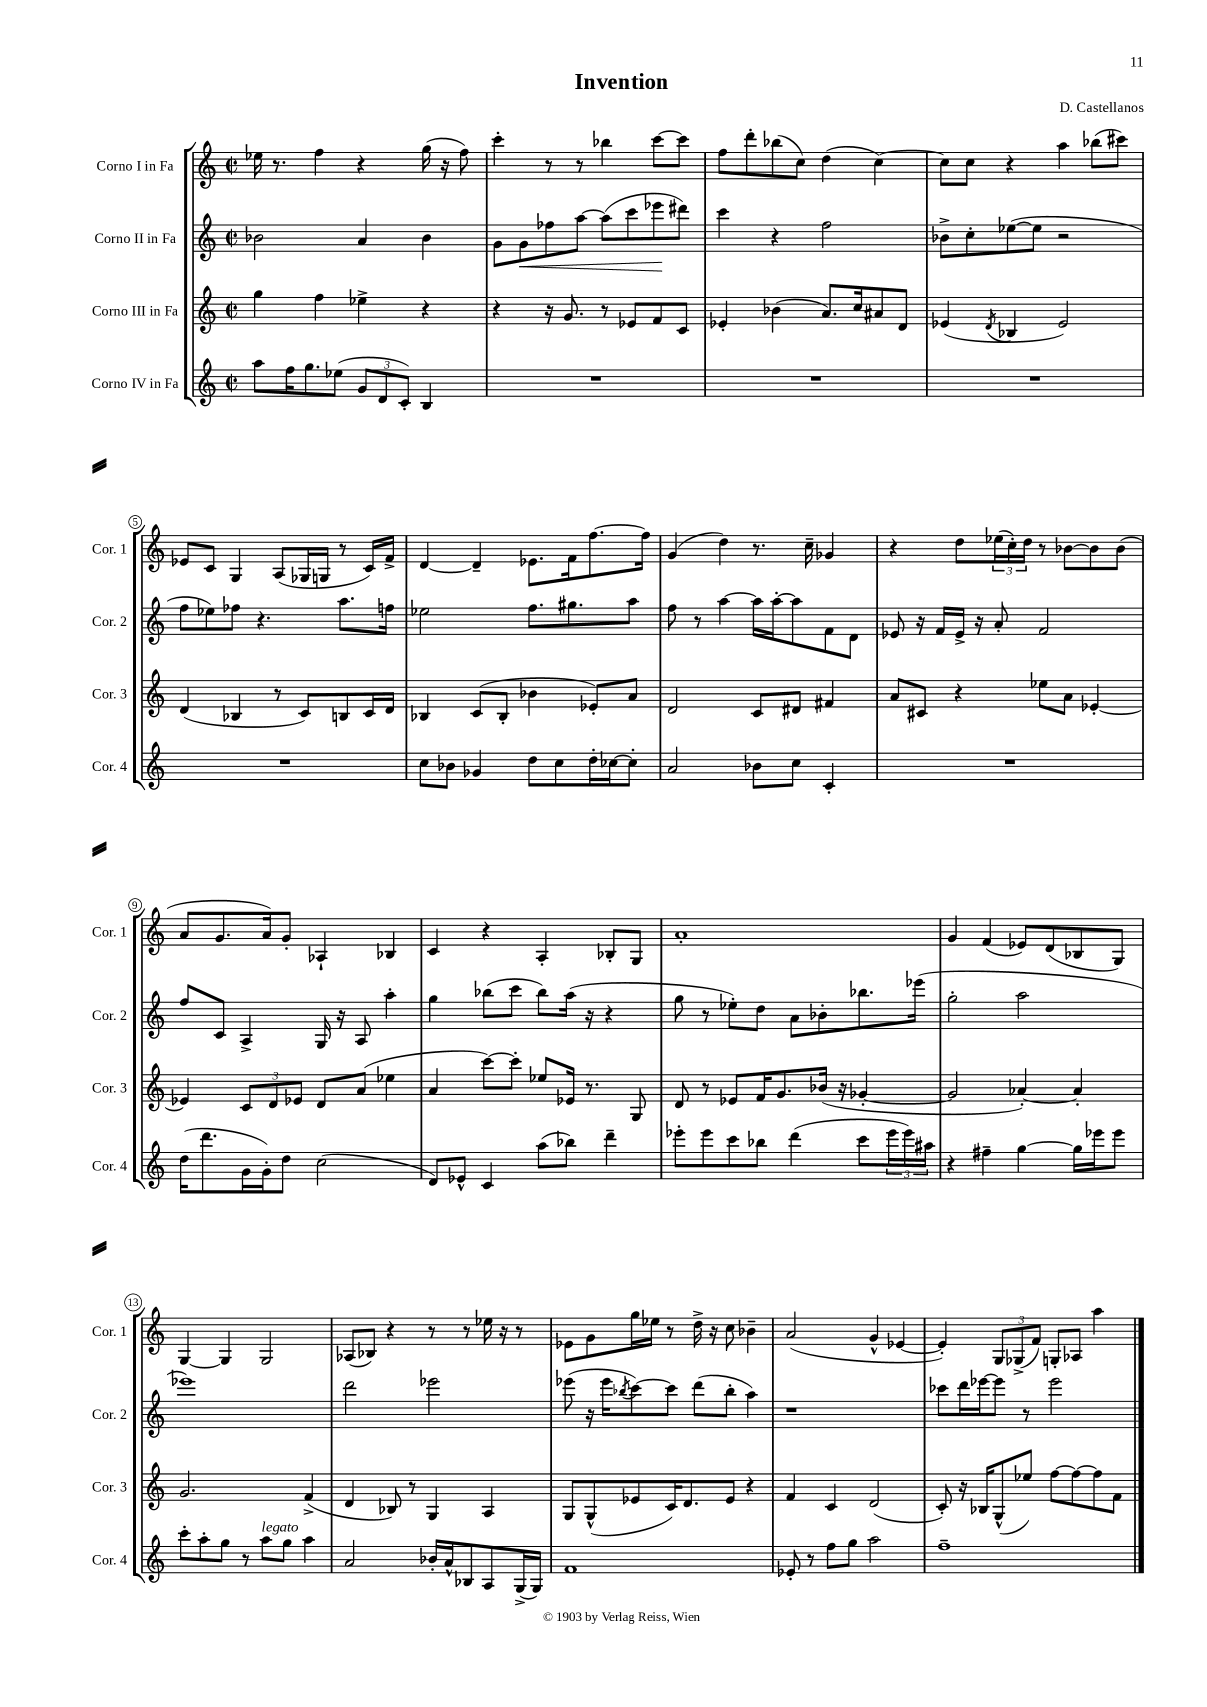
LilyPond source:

\header { title = "Invention" composer = "D. Castellanos" }
<<
\new StaffGroup <<
\new Staff = "s0" \with { instrumentName = "Corno I in Fa" shortInstrumentName = "Cor. 1" } {
    \clef treble \key c \major \defaultTimeSignature \time 2/2
    ees''16 r8. f''4 r4 g''16( r16 f''8) |
    c'''4-. r8 r8 bes''4 c'''8~ c'''8 |
    f''8 d'''8-. bes''8( c''8) d''4( c''4~) |
    c''8 c''8 r4 a''4 bes''8( cis'''8) |
    ees'8 c'8 g4 a8( ges16 g16 r8 c'16) f'16-> |
    d'4~ d'4-- ees'8. f'16 f''8.~ f''16 |
    g'4( d''4) r8. c''16-- ges'4 |
    r4 d''8 \tuplet 3/2 { ees''16( c''16-.) d''16 } r8 bes'8~ bes'8 bes'8( |
    a'8 g'8. a'16) g'8-. aes4-! bes4 |
    c'4 r4 a4-. bes8-. g8 |
    a'1-. |
    g'4 f'4( ees'8) d'8( bes8 g8) |
    g4~ g4 g2 |
    aes8( bes8) r4 r8 r8 ees''16 r16 r8 |
    ees'8 g'8 g''16 ees''16 r8 d''16-> r16 c''8 bes'4-- |
    a'2( g'4-^ ees'4~ |
    ees'4-.) \tuplet 3/2 { g8 ges8->( f'8) } g8-. aes8 a''4 \bar "|." |
}
\new Staff = "s1" \with { instrumentName = "Corno II in Fa" shortInstrumentName = "Cor. 2" } {
    \clef treble \key c \major \defaultTimeSignature \time 2/2
    bes'2 a'4 bes'4 |
    g'8 g'8\< fes''8 a''8~ a''8( c'''8 ees'''8\! dis'''8) |
    c'''4 r4 f''2 |
    bes'8-> c''8-. ees''8~( ees''8 r2 |
    f''8 ees''8) fes''8 r4. a''8. f''16 |
    ees''2 f''8. gis''8. a''8 |
    f''8 r8 a''4~ a''16 a''16~-. a''8 f'8 d'8 |
    ees'8 r16 f'16 ees'16-> r16 a'8-. f'2 |
    f''8 c'8 a4-> g16 r16 a8 a''4-. |
    g''4 bes''8( c'''8 bes''8) a''16( r16 r4 |
    g''8 r8 ees''8-.) d''8 a'8 bes'8-. bes''8. ees'''16( |
    g''2-. a''2 |
    ees'''1) |
    d'''2 ees'''2 |
    ees'''8( r16 ees'''16 \acciaccatura { bes''8 } c'''8~) c'''8 d'''8( bes''8-. a''4) |
    r1 |
    ces'''8 d'''16 ees'''16~ ees'''8 r8 ees'''2 \bar "|." |
}
\new Staff = "s2" \with { instrumentName = "Corno III in Fa" shortInstrumentName = "Cor. 3" } {
    \clef treble \key c \major \defaultTimeSignature \time 2/2
    g''4 f''4 ees''4-> r4 |
    r4 r16 g'8. r8 ees'8 f'8 c'8 |
    ees'4-. bes'4( a'8.) c''16 ais'8 d'8 |
    ees'4( \acciaccatura { d'8 } bes4 ees'2) |
    d'4( bes4 r8 c'8) b8 c'16 d'16 |
    bes4 c'8( bes8-. bes'4 ees'8-.) a'8 |
    d'2 c'8 dis'8 fis'4 |
    a'8 cis'8 r4 ees''8 a'8 ees'4~-. |
    ees'4 \tuplet 3/2 { c'8 d'8 ees'8 } d'8 a'8( ees''4 |
    a'4 c'''8~) c'''8-. ees''8 ees'16 r8. g8 |
    d'8 r8 ees'8 f'16 g'8. bes'16( r16 ges'4~-. |
    ges'2 aes'4~-.) aes'4-. |
    g'2. f'4->( |
    d'4 bes8) r8 g4 a4 |
    g8 g8-^( ees'8 c'16) d'8. ees'8 r4 |
    f'4 c'4 d'2( |
    c'8-.) r16 bes16 g8-^( ees''8) f''8~ f''8~ f''8 f'8 \bar "|." |
}
\new Staff = "s3" \with { instrumentName = "Corno IV in Fa" shortInstrumentName = "Cor. 4" } {
    \clef treble \key c \major \defaultTimeSignature \time 2/2
    a''8 f''16 g''8. ees''8( \tuplet 3/2 { g'8 d'8 c'8-.) } b4 |
    R1 |
    R1 |
    R1 |
    R1 |
    c''8 bes'8 ges'4 d''8 c''8 d''16-. ces''16~ ces''8-. |
    a'2 bes'8 c''8 c'4-. |
    R1 |
    d''16( d'''8. g'16 g'16-.) d''8 c''2( |
    d'8) ees'8-^ c'4 a''8( bes''8) d'''4-- |
    ees'''8-. ees'''8 c'''8 bes''8 d'''4( c'''8 \tuplet 3/2 { ees'''16 ees'''16) ais''16 } |
    r4 fis''4-- g''4~ g''16 ees'''16 ees'''8 |
    c'''8-. a''8-. g''8 r8 a''8^\markup { \italic "legato" } g''8 a''4 |
    a'2 bes'16-. a'16-^ bes8 a8 g16->( g16) |
    f'1 |
    ees'8-. r8 f''8 g''8 a''2 |
    f''1-- \bar "|." |
}
>>
>>
\layout { \context { \Score \override BarNumber.stencil = #(make-stencil-circler 0.1 0.3 ly:text-interface::print) } }
